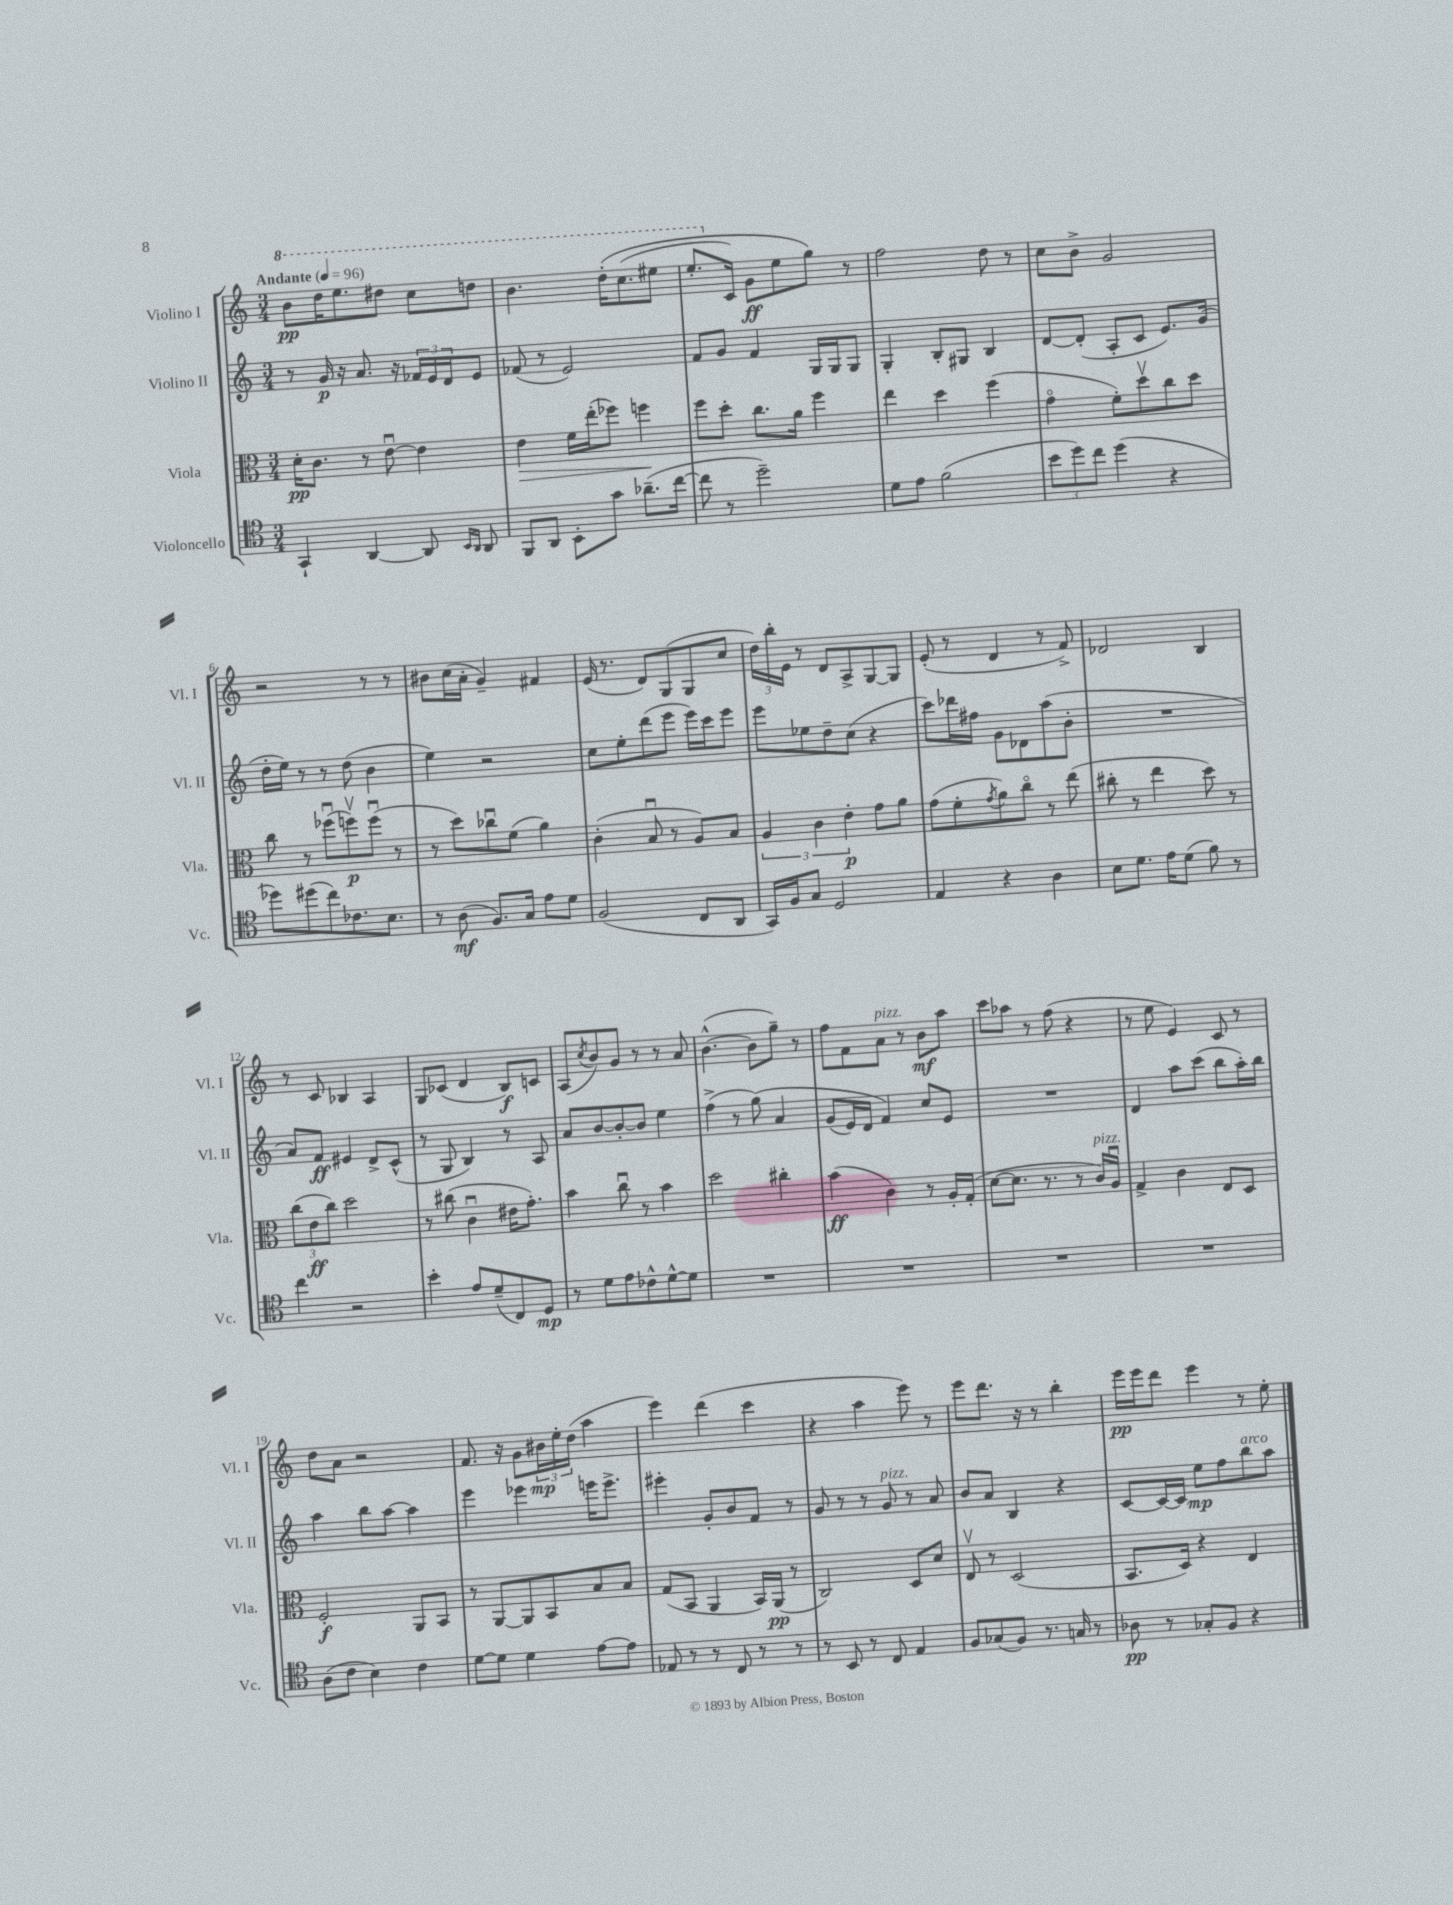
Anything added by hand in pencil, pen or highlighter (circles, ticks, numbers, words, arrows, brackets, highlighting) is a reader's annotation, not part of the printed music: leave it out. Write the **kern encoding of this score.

**kern	**dynam	**kern	**dynam	**kern	**dynam	**kern	**dynam
*part4	*part4	*part3	*part3	*part2	*part2	*part1	*part1
*staff4	*staff4	*staff3	*staff3	*staff2	*staff2	*staff1	*staff1
*I"Violoncello	*	*I"Viola	*	*I"Violino II	*	*I"Violino I	*
*I'Vc.	*	*I'Vla.	*	*I'Vl. II	*	*I'Vl. I	*
*clefC4	*	*clefC3	*	*clefG2	*	*clefG2	*
*k[]	*	*k[]	*	*k[]	*	*k[]	*
*M3/4	*	*M3/4	*	*M3/4	*	*M3/4	*
*MM96	*	*MM96	*	*MM96	*	*MM96	*
*	*	*	*	*	*	*8va	*
=1	=1	=1	=1	=1	=1	=1	=1
!	!	!	!	!	!	!LO:TX:a:B:t=Andante	!
4GG`/	.	16d'\KL	pp	8r	.	8bb\L	pp
.	.	8.c\J	.	.	.	.	.
.	.	.	.	16g/	p	16ddd\K	.
.	.	.	.	16r	.	8.eee\	.
[4AA/	.	8r	.	8.a/	.	.	.
.	.	[8eu\	.	.	.	8ddd#X\J	.
.	.	.	.	16r	.	.	.
8AA/]	.	4e\]	.	24f-X/LL	.	8ccc\L	.
.	.	.	.	24e/	.	.	.
.	.	.	.	24d/J	.	.	.
16qqBB/LL	.	.	.	.	.	.	.
16qqAA/JJ	.	.	.	.	.	.	.
8AA/	.	.	.	8e/J	.	8dddn\J	.
=2	=2	=2	=2	=2	=2	=2	=2
!	!	!	!LO:HP:b	!	!	!	!
8FF/L	.	4e\	>	(8f-X/	.	4.bb\	.
8AA/J	.	.	.	8r	.	.	.
8BB'\L	.	16f\LL	.	2e/)	.	.	.
.	.	(16ee'\J	.	.	.	.	.
8g\J	.	8ff-X\J)	.	.	.	(16ddd'\KL	.
.	.	.	.	.	.	(8.ccc\	.
(8.a-X~\L	.	4ffn\	.	.	.	.	.
.	.	.	.	.	.	8eee#X\J	.
[16cc\Jk	.	.	.	.	.	.	.
.	.	.	]	.	.	.	.
=3	=3	=3	=3	=3	=3	=3	=3
8cc\]	.	8ff\L	.	8f/L	.	8.eee'/L	.
8r	.	8dd'\J	.	8g/J	.	.	.
*	*	*	*	*	*	*X8va	*
.	.	.	.	.	.	16c/Jk)	.
2dd~\)	.	8.cc\L	.	4f/	.	8g\L	ff
.	.	.	.	.	.	8ee\	.
.	.	16a\Jk	.	.	.	.	.
.	.	4ff\	.	16G/LL	.	8gg\J)	.
.	.	.	.	16G/J	.	.	.
.	.	.	.	8G/J	.	8r	.
=4	=4	=4	=4	=4	=4	=4	=4
8d\L	.	4ee\	.	4G'/	.	2ff\	.
8e\J	.	.	.	.	.	.	.
(2f\	.	4dd\	.	8B'/L	.	.	.
.	.	.	.	8G#X/J	.	.	.
.	.	(4ff\	.	4B/	.	8dd\	.
.	.	.	.	.	.	8r	.
=5	=5	=5	=5	=5	=5	=5	=5
12b\L	.	4g\	.	[8d/L	.	8cc\L	.
12dd\)	.	.	.	.	.	.	.
.	.	.	.	(8d'/J]	.	8b^\J	.
12cc\J	.	.	.	.	.	.	.
(4dd\	.	8f'\L)	.	8A'/L	.	2g/	.
.	.	8ddv\	.	8c/J	.	.	.
4r	.	8cc\	.	8.e/L)	.	.	.
.	.	8dd\J	.	.	.	.	.
.	.	.	.	(16g/Jk	.	.	.
!!LO:LB:g=z
=6	=6	=6	=6	=6	=6	=6	=6
8dd-X\L)	.	8cc\	.	16dd'\LL	.	2r	.
.	.	.	.	16ee\JJ)	.	.	.
(8dd#X\	.	8r	.	8r	.	.	.
8cc\)	.	(8ff-Xu\L	.	8r	.	.	.
8.c-X\	.	8ffnv\)	p	(8dd\	.	.	.
.	.	(8ffu\J	.	4b\	.	8r	.
8.B\J	.	.	.	.	.	.	.
.	.	8r	.	.	.	8r	.
=7	=7	=7	=7	=7	=7	=7	=7
8r	.	8r	.	4ee\)	.	8b#X\L	.
(8A\	mf	8dd\L)	.	.	.	(16cc\L	.
.	.	.	.	.	.	16a'\JJ	.
8.F/L)	.	8cc-Xu\	.	2r	.	4g~/)	.
.	.	(8f\J	.	.	.	.	.
16G/Jk	.	.	.	.	.	.	.
8e\L	.	4a\)	.	.	.	4f#X/	.
8d\J	.	.	.	.	.	.	.
=8	=8	=8	=8	=8	=8	=8	=8
(2F/	.	(4c'\	.	8cc\L	.	(16e/	.
.	.	.	.	.	.	8.r	.
.	.	.	.	8ee'\	.	.	.
.	.	8Bu/	.	(8ddd\	.	8d/L)	.
.	.	8r	.	8eee\J	.	(8G/	.
8C/L	.	8A/L)	.	16eee\LL)	.	8G/	.
.	.	.	.	16ccc\J	.	.	.
8AA/J	.	8B/J	.	8eee\J	.	8cc/J	.
=9	=9	=9	=9	=9	=9	=9	=9
16GG/LL)	.	6A/	.	8eee\L	.	24dd\LL)	.
.	.	.	.	.	.	24bb'\	.
16F/J	.	.	.	.	.	.	.
.	.	.	.	.	.	24e\JJ	.
8G/J	.	.	.	8ee-X\	.	8r	.
.	.	6c\	.	.	.	.	.
2D/	.	.	.	8dd~\	.	8d/L	.
.	.	6e'\	p	.	.	.	.
.	.	.	.	(8cc\J	.	8A^/	.
.	.	8g\L	.	4r	.	[8G/	.
.	.	8a\J	.	.	.	8G/J]	.
=10	=10	=10	=10	=10	=10	=10	=10
4E/	.	(8g\L	.	8ccc\L)	.	(8e'/	.
.	.	8f'\	.	16ddd-X\L	.	8r	.
.	.	.	.	16ff#X\JJ	.	.	.
.	.	8qg/	.	.	.	.	.
4r	.	8a\)	.	8g\L	.	4d/	.
.	.	8cc\J	.	8d-X\	.	.	.
4A\	.	8r	.	(8aa\	.	8r	.
.	.	(8ee\	.	8b'\J	.	8f^/)	.
=11	=11	=11	=11	=11	=11	=11	=11
8B\L	.	8cc#X'\	.	2.r	.	2d-X/	.
8.d\J	.	8r	.	.	.	.	.
.	.	4ee\	.	.	.	.	.
16e\KL	.	.	.	.	.	.	.
(8d\J	.	.	.	.	.	.	.
8f\)	.	8dd\)	.	.	.	4B/	.
8r	.	8r	.	.	.	.	.
!!LO:LB:g=z
=12	=12	=12	=12	=12	=12	=12	=12
4cc\	.	(12cc\L	.	8a/L)	.	8r	.
.	.	12e\	ff	.	.	.	.
.	.	.	.	8f/J	ff	8c/	.
.	.	12cc\J)	.	.	.	.	.
2r	.	2dd\	.	4e#X/	.	4B-X/	.
.	.	.	.	8d^/L	.	4A/	.
.	.	.	.	(8c^^/J	.	.	.
=13	=13	=13	=13	=13	=13	=13	=13
4b'\	.	8r	.	8r	.	8G/L	.
.	.	(8cc#X\	.	8G/	.	(8c-X/J	.
8e/L	.	4cu\	.	4B/)	.	4d/	.
(8d~/	.	.	.	.	.	.	.
8C/)	.	16e#X\KL	.	8r	.	8B/L)	f
.	.	8.g'\J)	.	.	.	.	.
8D/J	mp	.	.	8A/	.	8cn/J	.
=14	=14	=14	=14	=14	=14	=14	=14
8r	.	4b\	.	8a/L	.	(8A/L	.
.	.	.	.	.	.	8qcc/	.
8d\L	.	.	.	[8b/	.	8b/)	.
8e\	.	8ccu\	.	8b'/_	.	8g/J	.
8c-X^^\	.	8r	.	8b/J]	.	8r	.
[8d^^\	.	4b\	.	4ee\	.	8r	.
8d\J]	.	.	.	.	.	8a/	.
=15	=15	=15	=15	=15	=15	=15	=15
2.r	.	2dd\	.	(4ff^\	.	([4.b^^\	.
.	.	.	.	8r	.	.	.
.	.	.	.	(8gg\)	.	8b\L]	.
.	.	4cc#X'\	.	4a/	.	8gg~\J)	.
.	.	.	.	.	.	8r	.
=16	=16	=16	=16	=16	=16	=16	=16
2.r	.	(4b\	ff	(8g/L	.	8ff\L	.
.	.	.	.	16e/L)	.	8f\	.
.	.	.	.	16d/JJ	.	.	.
!	!	!	!	!	!	!LO:TX:a:i:t=pizz.	!
.	.	4c\)	.	4f/)	.	8a\J	.
.	.	.	.	.	.	8r	.
.	.	8r	.	8cc/L	.	8b\L	mf
.	.	16A'/LL	.	8e/J	.	8aa\J	.
.	.	(16G'/JJ	.	.	.	.	.
=17	=17	=17	=17	=17	=17	=17	=17
2.r	.	[8d\L	.	2.r	.	8ccc\L	.
.	.	8.d\J]	.	.	.	8aa-X\J	.
.	.	.	.	.	.	8r	.
.	.	8.r	.	.	.	.	.
.	.	.	.	.	.	(8ff\	.
.	.	8r	.	.	.	4r	.
!	!	!LO:TX:a:i:t=pizz.	!	!	!	!	!
.	.	16c/LL)	.	.	.	.	.
.	.	16Au/JJ	.	.	.	.	.
=18	=18	=18	=18	=18	=18	=18	=18
2.r	.	4G^/	.	4d/	.	8r	.
.	.	.	.	.	.	8ee\	.
.	.	4c\	.	8aa\L	.	4e/)	.
.	.	.	.	(8ccc\J	.	.	.
.	.	8E/L	.	8bb\L	.	8c/	.
.	.	8D/J	.	16aa'\L)	.	8r	.
.	.	.	.	16bb\JJ	.	.	.
!!LO:LB:g=z
=19	=19	=19	=19	=19	=19	=19	=19
(8A\L	.	2F'/	f	4aa\	.	8dd\L	.
8c\J	.	.	.	.	.	8a\J	.
4B\)	.	.	.	8bb\L	.	2r	.
.	.	.	.	[8aa\J	.	.	.
4c\	.	8AA/L	.	4aa\]	.	.	.
.	.	8BB/J	.	.	.	.	.
=20	=20	=20	=20	=20	=20	=20	=20
[8d\L	.	8r	.	4eee\	.	8.f/	.
8d\J]	.	[8AA/L	.	.	.	.	.
.	.	.	.	.	.	16r	.
4d\	.	8AA/]	.	4eee-X\	.	8g\L	.
.	.	8BB/	.	.	.	24b#X\L	mp
.	.	.	.	.	.	24ee'\	.
.	.	.	.	.	.	(24dd\JJ	.
[8e\L	.	8B/	.	16eeen\KL	.	4aa\	.
.	.	.	.	8.eee^\J	.	.	.
8e\J]	.	8B/J	.	.	.	.	.
=21	=21	=21	=21	=21	=21	=21	=21
8E-X/	.	(8G/L	.	4eee#X'\	.	4eee\)	.
8r	.	8BB/J	.	.	.	.	.
8r	.	4AA/	.	8g'/L	.	(4ddd\	.
8C/	.	.	.	8b/	.	.	.
8r	.	16BB/LL)	.	8f/J	.	4ccc\	.
.	.	(16AA/JJ	pp	.	.	.	.
8r	.	8r	.	8r	.	.	.
=22	=22	=22	=22	=22	=22	=22	=22
8r	.	2C/)	.	8g/	.	4r	.
8BB/	.	.	.	8r	.	.	.
8r	.	.	.	8r	.	4aa\	.
!	!	!	!	!LO:TX:a:i:t=pizz.	!	!	!
8C/	.	.	.	8g/	.	.	.
4E/	.	8D/L	.	8r	.	8eee\)	.
.	.	8d/J	.	8a/	.	8r	.
=23	=23	=23	=23	=23	=23	=23	=23
8F/L	.	8Ev/	.	8b/L	.	8eee\L	.
(8G-X/	.	8r	.	8a/J	.	8.ddd\J	.
8F/J)	.	(2D/	.	4B/	.	.	.
.	.	.	.	.	.	16r	.
8.r	.	.	.	.	.	8r	.
.	.	.	.	4r	.	4bb'\	.
16Gn/	.	.	.	.	.	.	.
8r	.	.	.	.	.	.	.
=24	=24	=24	=24	=24	=24	=24	=24
8A-X\	pp	8.BB/L	.	[8c/L	.	16eee\LL	pp
.	.	.	.	.	.	16eee\J	.
8r	.	.	.	16c/L_	.	8ddd\J	.
.	.	16D/Jk)	.	16c/JJ]	.	.	.
8G-X'/L	.	4r	.	8ee\L	mp	4eee\	.
8F/J	.	.	.	8ff\	.	.	.
!	!	!	!	!LO:TX:a:i:t=arco	!	!	!
4r	.	4E/	.	8bb\	.	8r	.
.	.	.	.	8aa\J	.	8ee'\	.
==	==	==	==	==	==	==	==
*-	*-	*-	*-	*-	*-	*-	*-
